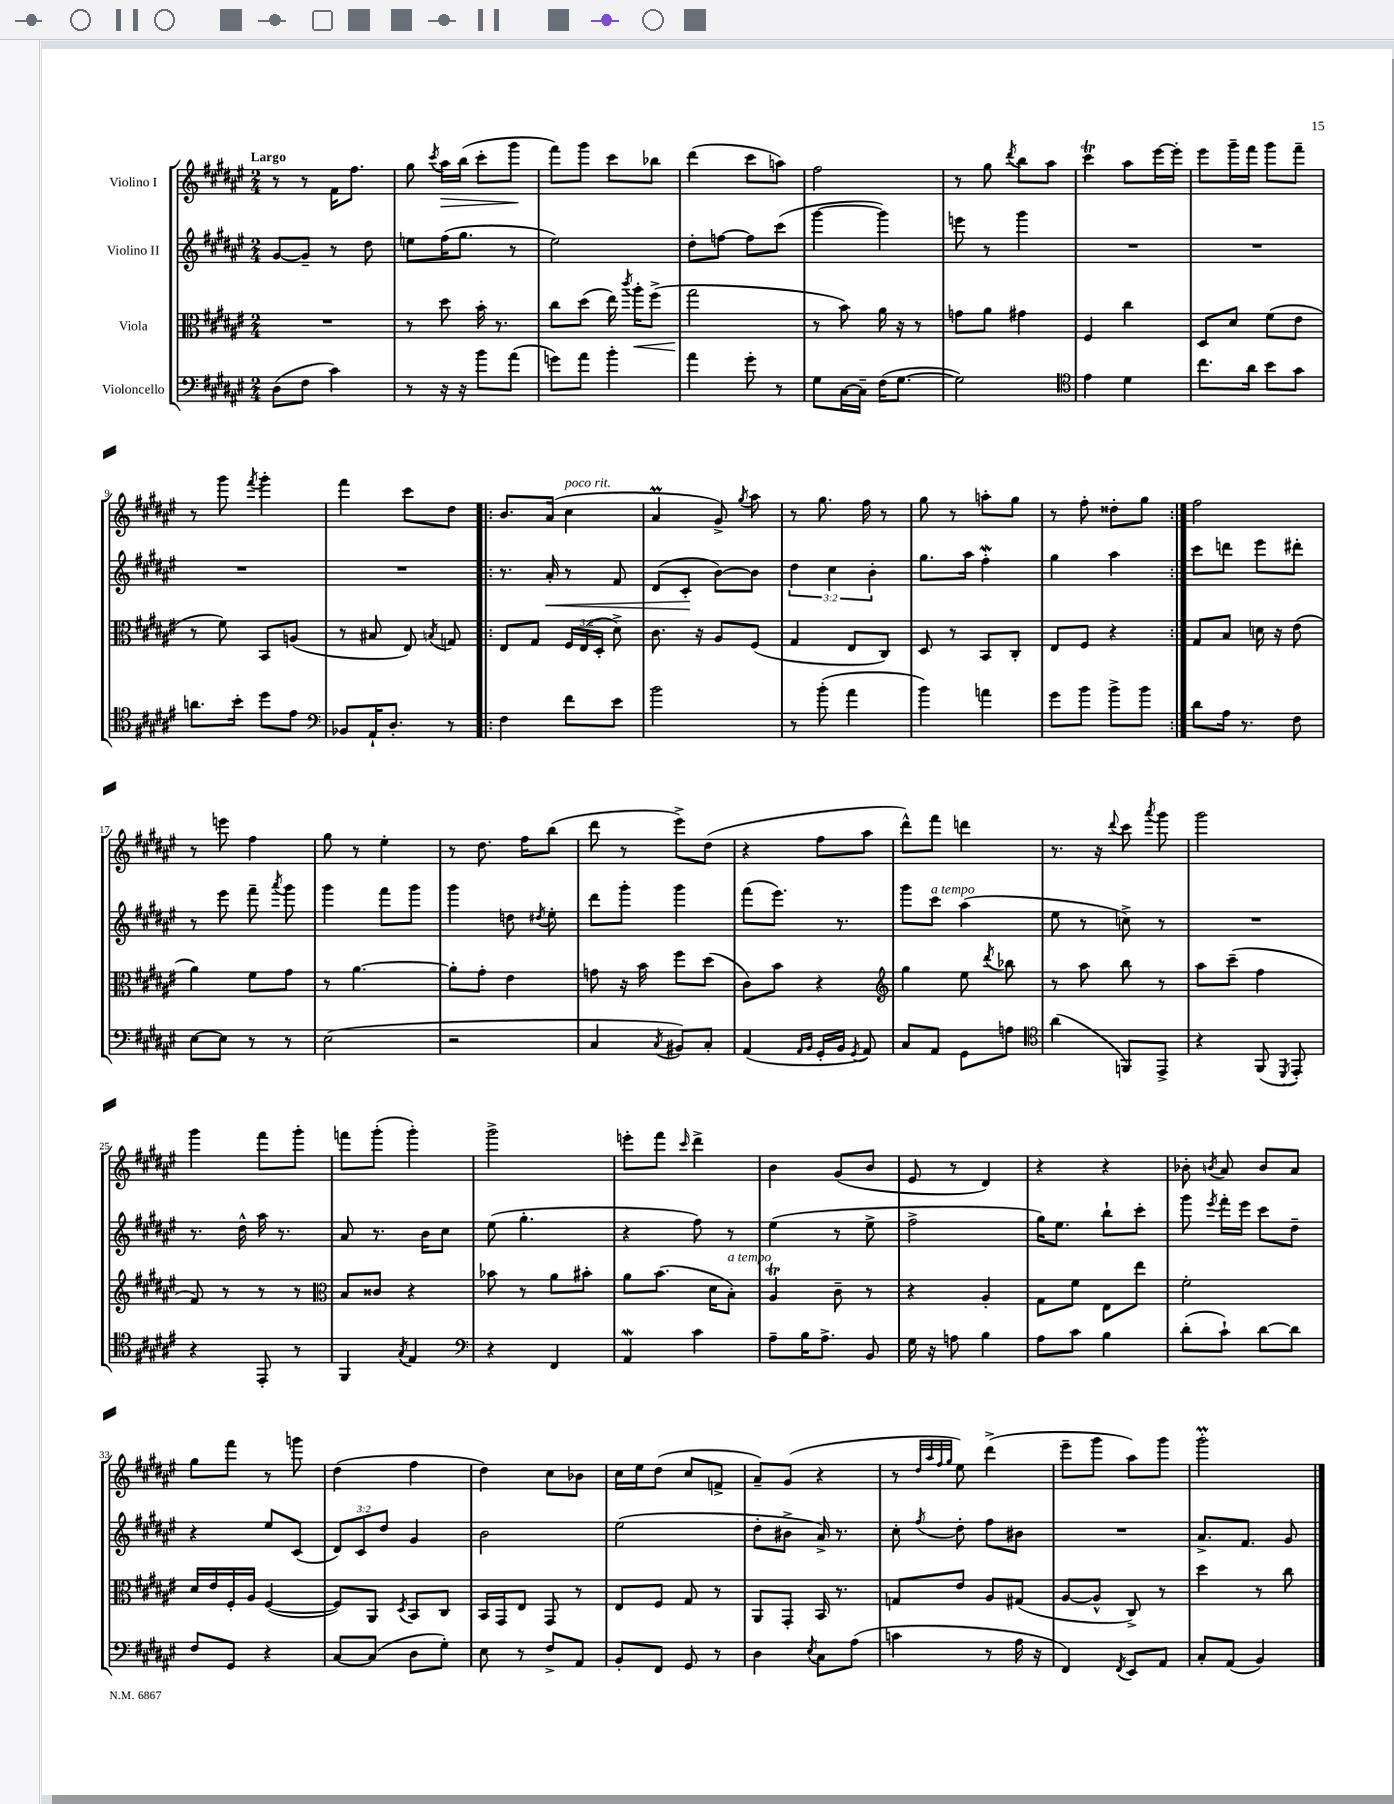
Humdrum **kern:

**kern	**kern	**dynam	**kern	**dynam	**kern	**dynam
*part4	*part3	*part3	*part2	*part2	*part1	*part1
*staff4	*staff3	*staff3	*staff2	*staff2	*staff1	*staff1
*I"Violoncello	*I"Viola	*	*I"Violino II	*	*I"Violino I	*
*clefF4	*clefC3	*	*clefG2	*	*clefG2	*
*k[f#c#g#d#a#e#]	*k[f#c#g#d#a#e#]	*	*k[f#c#g#d#a#e#]	*	*k[f#c#g#d#a#e#]	*
*M2/4	*M2/4	*	*M2/4	*	*M2/4	*
=1	=1	=1	=1	=1	=1	=1
!	!	!	!	!	!LO:TX:a:B:t=Largo	!
(8D#\L	2r	.	[8g#/L	.	8r	.
8F#\J	.	.	8g#~/J]	.	8r	.
4c#\)	.	.	8r	.	16f#\KL	.
.	.	.	.	.	8.ff#\J	.
.	.	.	8dd#\	.	.	.
=2	=2	=2	=2	=2	=2	=2
8r	8r	.	8een\L	.	8gg#\	.
.	.	.	.	.	8qccc#/	.
!	!	!	!	!	!	!LO:HP:b
16r	8dd#\	.	(16ff#\K	.	16aa#\LL	>
16r	.	.	8.gg#\J	.	(16bb\JJ	.
8b\L	16b'\	.	.	.	8ccc#'\L	.
.	8.r	.	.	.	.	.
(8a#\J	.	.	8r	.	8ggg#\J	.
.	.	.	.	.	.	]
=3	=3	=3	=3	=3	=3	=3
8gn\L)	8cc#\L	.	2ee#\)	.	8fff#\L)	.
8a#\J	(8dd#\J	.	.	.	8ggg#\J	.
4b'\	16ee#\)	.	.	.	8ccc#\L	.
.	8qccc#/	.	.	.	.	.
!	!	!LO:HP:b	!	!	!	!
.	16aa#'\KL	<	.	.	.	.
.	(8ff#^\J	.	.	.	8bb-X\J	.
=4	=4	=4	=4	=4	=4	=4
4a#\	2gg#\	.	8dd#'\L	.	(4ddd#\	.
.	.	.	[8ffn\J	.	.	.
8g#'\	.	.	8ff\L]	.	8ccc#\L	.
8r	.	.	(8ccc#\J	.	8aan\J)	.
.	.	[	.	.	.	.
=5	=5	=5	=5	=5	=5	=5
8G#\L	8r	.	[4ggg#\	.	2ff#\	.
[16C#\L	8b\)	.	.	.	.	.
16C#~\JJ]	.	.	.	.	.	.
(16F#\KL	16a#\	.	4ggg#\])	.	.	.
[8.G#\J	16r	.	.	.	.	.
.	8r	.	.	.	.	.
=6	=6	=6	=6	=6	=6	=6
2G#\])	8gn\L	.	8eeen\	.	8r	.
.	8a#\J	.	8r	.	8gg#\	.
.	.	.	.	.	8qddd#/	.
.	4g#X\	.	4ggg#\	.	8bb\L	.
.	.	.	.	.	8aa#\J	.
=7	=7	=7	=7	=7	=7	=7
*clefC4	*	*	*	*	*	*
4e#\	4F#/	.	2r	.	4ccc#T\	.
4d#\	4cc#\	.	.	.	8aa#\L	.
.	.	.	.	.	[16eee#\L	.
.	.	.	.	.	16eee#'\JJ]	.
=8	=8	=8	=8	=8	=8	=8
8.cc#\L	8D#/L	.	2r	.	8eee#\L	.
.	8d#/J	.	.	.	16ggg#~\L	.
16a#\Jk	.	.	.	.	16fff#\JJ	.
8b\L	(8f#\L	.	.	.	8ggg#\L	.
8g#\J	8e#\J	.	.	.	8fff#~\J	.
!!LO:LB:g=z
=9	=9	=9	=9	=9	=9	=9
8.an\L	8r	.	2r	.	8r	.
.	8f#\)	.	.	.	8ggg#\	.
16b'\Jk	.	.	.	.	.	.
.	.	.	.	.	8qfff#/	.
8dd#\L	8BB/L	.	.	.	4ggg#'\	.
8e#\J	(8An/J	.	.	.	.	.
=10	=10	=10	=10	=10	=10	=10
*clefF4	*	*	*	*	*	*
8BB-X/L	8r	.	2r	.	4fff#\	.
16AA#`/K	8B#X/	.	.	.	.	.
8.D#'/J	.	.	.	.	.	.
.	8E#/)	.	.	.	8ccc#\L	.
.	8qBn/	.	.	.	.	.
8r	8Gn/	.	.	.	8dd#\J	.
=11!|:	=11!|:	=11!|:	=11!|:	=11!|:	=11!|:	=11!|:
4F#\	8E#/L	.	8.r	.	8.b/L	.
.	8G#/J	.	.	.	.	.
!	!	!	!	!LO:HP:b	!	!
.	.	.	16a#'/	<	(16a#/Jk	.
!	!	!	!	!	!LO:TX:a:i:t=poco rit.	!
8f#\L	24F#/LL	.	8r	.	4cc#\	.
.	(24E#/	.	.	.	.	.
.	24D#'/JJ	.	.	.	.	.
8e#\J	8d#^\)	.	8f#/	.	.	.
=12	=12	=12	=12	=12	=12	=12
2b\	8.c#\	.	(8d#/L	.	4a#m/	.
.	.	.	8c#'/J	.	.	.
.	16r	.	.	.	.	.
.	8A#/L	.	[8b\L)	[	8g#^/)	.
.	.	.	.	.	8qgg#/	.
.	(8F#/J	.	8b\J]	.	8aa#\	.
=13	=13	=13	=13	=13	=13	=13
8r	4G#/	.	6dd#\	.	8r	.
(8b'\	.	.	.	.	8.gg#\	.
.	.	.	6cc#\	.	.	.
4a#\	8E#/L	.	.	.	.	.
.	.	.	.	.	16ff#\	.
.	.	.	6b'\	.	.	.
.	8C#/J)	.	.	.	8r	.
=14	=14	=14	=14	=14	=14	=14
4b\)	8D#/	.	8.gg#\L	.	8gg#\	.
.	8r	.	.	.	8r	.
.	.	.	16aa#\Jk	.	.	.
4an\	8BB/L	.	4ff#w'\	.	8aan'\L	.
.	8C#'/J	.	.	.	8gg#\J	.
=15	=15	=15	=15	=15	=15	=15
8g#\L	8E#/L	.	4gg#\	.	8r	.
8b\J	8F#/J	.	.	.	8ff#'\	.
8b^\L	4r	.	4aa#\	.	8dd##X'\L	.
8b\J	.	.	.	.	8gg#\J	.
=16:|!	=16:|!	=16:|!	=16:|!	=16:|!	=16:|!	=16:|!
8d#\L	8G#/L	.	8ccc#\L	.	2ff#\	.
16A#\Jk	8B/J	.	8dddn\J	.	.	.
8.r	.	.	.	.	.	.
.	16dn\	.	8eee#\L	.	.	.
.	16r	.	.	.	.	.
8F#\	(8e#\	.	8ddd#X'\J	.	.	.
!!LO:LB:g=z
=17	=17	=17	=17	=17	=17	=17
[8E#\L	4a#\)	.	8r	.	8r	.
8E#\J]	.	.	8eee#\	.	8eeen\	.
8r	8f#\L	.	8fff#~\	.	4ff#\	.
.	.	.	8qaaa#/	.	.	.
8r	8g#\J	.	8ggg#\	.	.	.
=18	=18	=18	=18	=18	=18	=18
(2E#\	8r	.	4ggg#\	.	8gg#\	.
.	[4.a#\	.	.	.	8r	.
.	.	.	8fff#\L	.	4ee#'\	.
.	.	.	8ggg#\J	.	.	.
=19	=19	=19	=19	=19	=19	=19
2r	8a#'\L]	.	4ggg#\	.	8r	.
.	8g#'\J	.	.	.	8.dd#\	.
.	4e#\	.	8ddn\	.	.	.
.	.	.	.	.	16ff#\KL	.
.	.	.	8qdd#X/	.	.	.
.	.	.	8ee#'\	.	(8bb\J	.
=20	=20	=20	=20	=20	=20	=20
4C#/	8gn\	.	8ddd#\L	.	8ddd#\	.
.	16r	.	8ggg#'\J	.	8r	.
.	16b\	.	.	.	.	.
8qC#/	.	.	.	.	.	.
8BB#X/L)	8ff#\L	.	4ggg#\	.	8eee#^\L)	.
8C#'/J	(8dd#\J	.	.	.	(8dd#\J	.
=21	=21	=21	=21	=21	=21	=21
(4AA#/	8c#\L)	.	(8fff#\L	.	4r	.
.	8b\J	.	8.eee#\J)	.	.	.
16qqAA#/LL	.	.	.	.	.	.
16qqBB/JJ	.	.	.	.	.	.
16GG#'/LL	4r	.	.	.	8ff#\L	.
16BB/JJ	.	.	8.r	.	.	.
8qGG#/	.	.	.	.	.	.
8AA#/)	.	.	.	.	8aa#\J	.
=22	=22	=22	=22	=22	=22	=22
*	*clefG2	*	*	*	*	*
8C#/L	4gg#\	.	8ggg#\L	.	8ddd#^^\L)	.
!	!	!	!LO:TX:a:i:t=a tempo	!	!	!
8AA#/J	.	.	8ccc#\J	.	8fff#\J	.
8GG#\L	8ee#\	.	(4aa#\	.	4dddn\	.
.	8qddd#/	.	.	.	.	.
8An\J	8bb-X\	.	.	.	.	.
=23	=23	=23	=23	=23	=23	=23
*clefC4	*	*	*	*	*	*
(4a#\	8r	.	8ee#\	.	8.r	.
.	8aa#\	.	8r	.	.	.
.	.	.	.	.	16r	.
.	.	.	.	.	8qqddd#/	.
8FFn/L)	8bb\	.	8ccn^\)	.	8ccc#\	.
.	.	.	.	.	8qaaa#/	.
8EE#^/J	8r	.	8r	.	8ggg#\	.
=24	=24	=24	=24	=24	=24	=24
4r	8aa#\L	.	2r	.	2ggg#\	.
.	(8ccc#~\J	.	.	.	.	.
(8FF#/	4ff#\	.	.	.	.	.
8qDD#/	.	.	.	.	.	.
8EE#'/)	.	.	.	.	.	.
!!LO:LB:g=z
=25	=25	=25	=25	=25	=25	=25
4r	8f#/)	.	8.r	.	4ggg#\	.
.	8r	.	.	.	.	.
.	.	.	16dd#^^\	.	.	.
8EE#'/	8r	.	16aa#\	.	8fff#\L	.
.	.	.	8.r	.	.	.
8r	8r	.	.	.	8ggg#'\J	.
=26	=26	=26	=26	=26	=26	=26
*	*clefC3	*	*	*	*	*
4FF#/	8B/L	.	8a#/	.	8fffn\L	.
.	8c##X/J	.	8.r	.	(8ggg#'\J	.
8qG#/	.	.	.	.	.	.
4E#/	4r	.	.	.	4ggg#'\)	.
.	.	.	16b\KL	.	.	.
.	.	.	8cc#\J	.	.	.
=27	=27	=27	=27	=27	=27	=27
*clefF4	*	*	*	*	*	*
4r	8b-X\	.	(8ee#\	.	2ggg#^\	.
.	8r	.	4.gg#'\	.	.	.
4FF#/	8a#\L	.	.	.	.	.
.	8b#X'\J	.	.	.	.	.
=28	=28	=28	=28	=28	=28	=28
4AA#W/	8a#\L	.	4r	.	8eeen'\L	.
.	(8.b\J	.	.	.	8fff#\J	.
.	.	.	.	.	16qqccc#/	.
4c#\	.	.	8ff#\)	.	4ddd#^\	.
.	16d#\KL	.	.	.	.	.
!	!LO:TX:a:i:t=a tempo	!	!	!	!	!
.	8B'\J)	.	8r	.	.	.
=29	=29	=29	=29	=29	=29	=29
8A#~\L	4A#t/	.	(4ee#\	.	4b\	.
16B\K	.	.	.	.	.	.
8.A#^\J	.	.	.	.	.	.
.	8c#~\	.	8r	.	(8g#/L	.
8BB/	8r	.	8ee#^\	.	8b/J	.
=30	=30	=30	=30	=30	=30	=30
16G#\	4r	.	2ff#^\	.	8e#/	.
16r	.	.	.	.	.	.
8An\	.	.	.	.	8r	.
4B\	4A#'/	.	.	.	4d#/)	.
=31	=31	=31	=31	=31	=31	=31
8A#\L	8G#\L	.	16gg#\KL)	.	4r	.
.	.	.	8.ee#\J	.	.	.
8c#\J	8f#\J	.	.	.	.	.
4B\	8E#\L	.	8bb`\L	.	4r	.
.	8ee#\J	.	8ccc#'\J	.	.	.
=32	=32	=32	=32	=32	=32	=32
(8d#'\L	2f#'\	.	8ggg#\	.	8b-X'\	.
.	.	.	8qeee#/	.	8qbn/	.
8c#`\J)	.	.	16fff#'\LL	.	8a#/	.
.	.	.	16eee#\JJ	.	.	.
[8d#\L	.	.	8ccc#\L	.	8b/L	.
8d#\J]	.	.	8dd#~\J	.	8a#/J	.
!!LO:LB:g=z
=33	=33	=33	=33	=33	=33	=33
8F#/L	16d#/LL	.	4r	.	8gg#\L	.
.	16e#/	.	.	.	.	.
8GG#/J	16F#'/	.	.	.	8fff#\J	.
.	16A#/JJ	.	.	.	.	.
4r	([4F#/	.	8ee#/L	.	8r	.
.	.	.	(8c#/J	.	8gggn\	.
=34	=34	=34	=34	=34	=34	=34
[8C#/L	8F#/L])	.	12d#/L)	.	(4dd#\	.
.	.	.	12c#/	.	.	.
(8C#/J]	8AA#/J	.	.	.	.	.
.	.	.	12dd#/J	.	.	.
.	8qD#/	.	.	.	.	.
8D#\L	8BB/L	.	4g#/	.	4ff#\	.
8G#'\J)	8C#/J	.	.	.	.	.
=35	=35	=35	=35	=35	=35	=35
8E#\	16BB/LL	.	2b\	.	4dd#\)	.
.	16GG#/J	.	.	.	.	.
8r	8E#/J	.	.	.	.	.
8F#^/L	8GG#/	.	.	.	8cc#\L	.
8AA#/J	8r	.	.	.	8b-X\J	.
=36	=36	=36	=36	=36	=36	=36
8BB'/L	8E#/L	.	(2ee#\	.	16cc#\LL	.
.	.	.	.	.	16ee#\J	.
8FF#/J	8F#/J	.	.	.	(8dd#\J	.
8GG#/	8G#/	.	.	.	8cc#/L	.
8r	8r	.	.	.	8fn^/J	.
=37	=37	=37	=37	=37	=37	=37
4D#\	8AA#/L	.	8dd#'\L	.	8a#~/L)	.
.	8GG#'/J	.	8b#X^\J	.	(8g#/J	.
8qE#/	.	.	.	.	.	.
8C#\L	16BB/	.	16a#^/)	.	4r	.
.	8.r	.	8.r	.	.	.
(8A#\J	.	.	.	.	.	.
=38	=38	=38	=38	=38	=38	=38
4cn\	8Gn/L	.	8cc#'\	.	8r	.
.	.	.	.	.	32qqdd#/LLL	.
.	.	.	.	.	32qqaa#/	.
.	.	.	.	.	32qqff#/	.
.	.	.	8qff#/	.	32qqgg#/JJJ	.
.	8e#/J	.	8dd#'\	.	8ee#\)	.
8r	8A#/L	.	8ff#\L	.	(4ddd#^\	.
16A#\	(8G#X/J	.	8b#X\J	.	.	.
16r	.	.	.	.	.	.
=39	=39	=39	=39	=39	=39	=39
4FF#/)	[8A#/L	.	2r	.	8eee#~\L	.
.	8A#^^/J]	.	.	.	8ggg#\J	.
8qFF#/	.	.	.	.	.	.
8EE#/L	8C#^/)	.	.	.	8aa#\L)	.
8AA#/J	8r	.	.	.	8ggg#\J	.
=40	=40	=40	=40	=40	=40	=40
8C#'/L	4dd#\	.	8.a#^/L	.	2ggg#M'\	.
(8AA#/J	.	.	.	.	.	.
.	.	.	8.f#/J	.	.	.
4BB/)	8r	.	.	.	.	.
.	8cc#\	.	8g#/	.	.	.
==	==	==	==	==	==	==
*-	*-	*-	*-	*-	*-	*-
